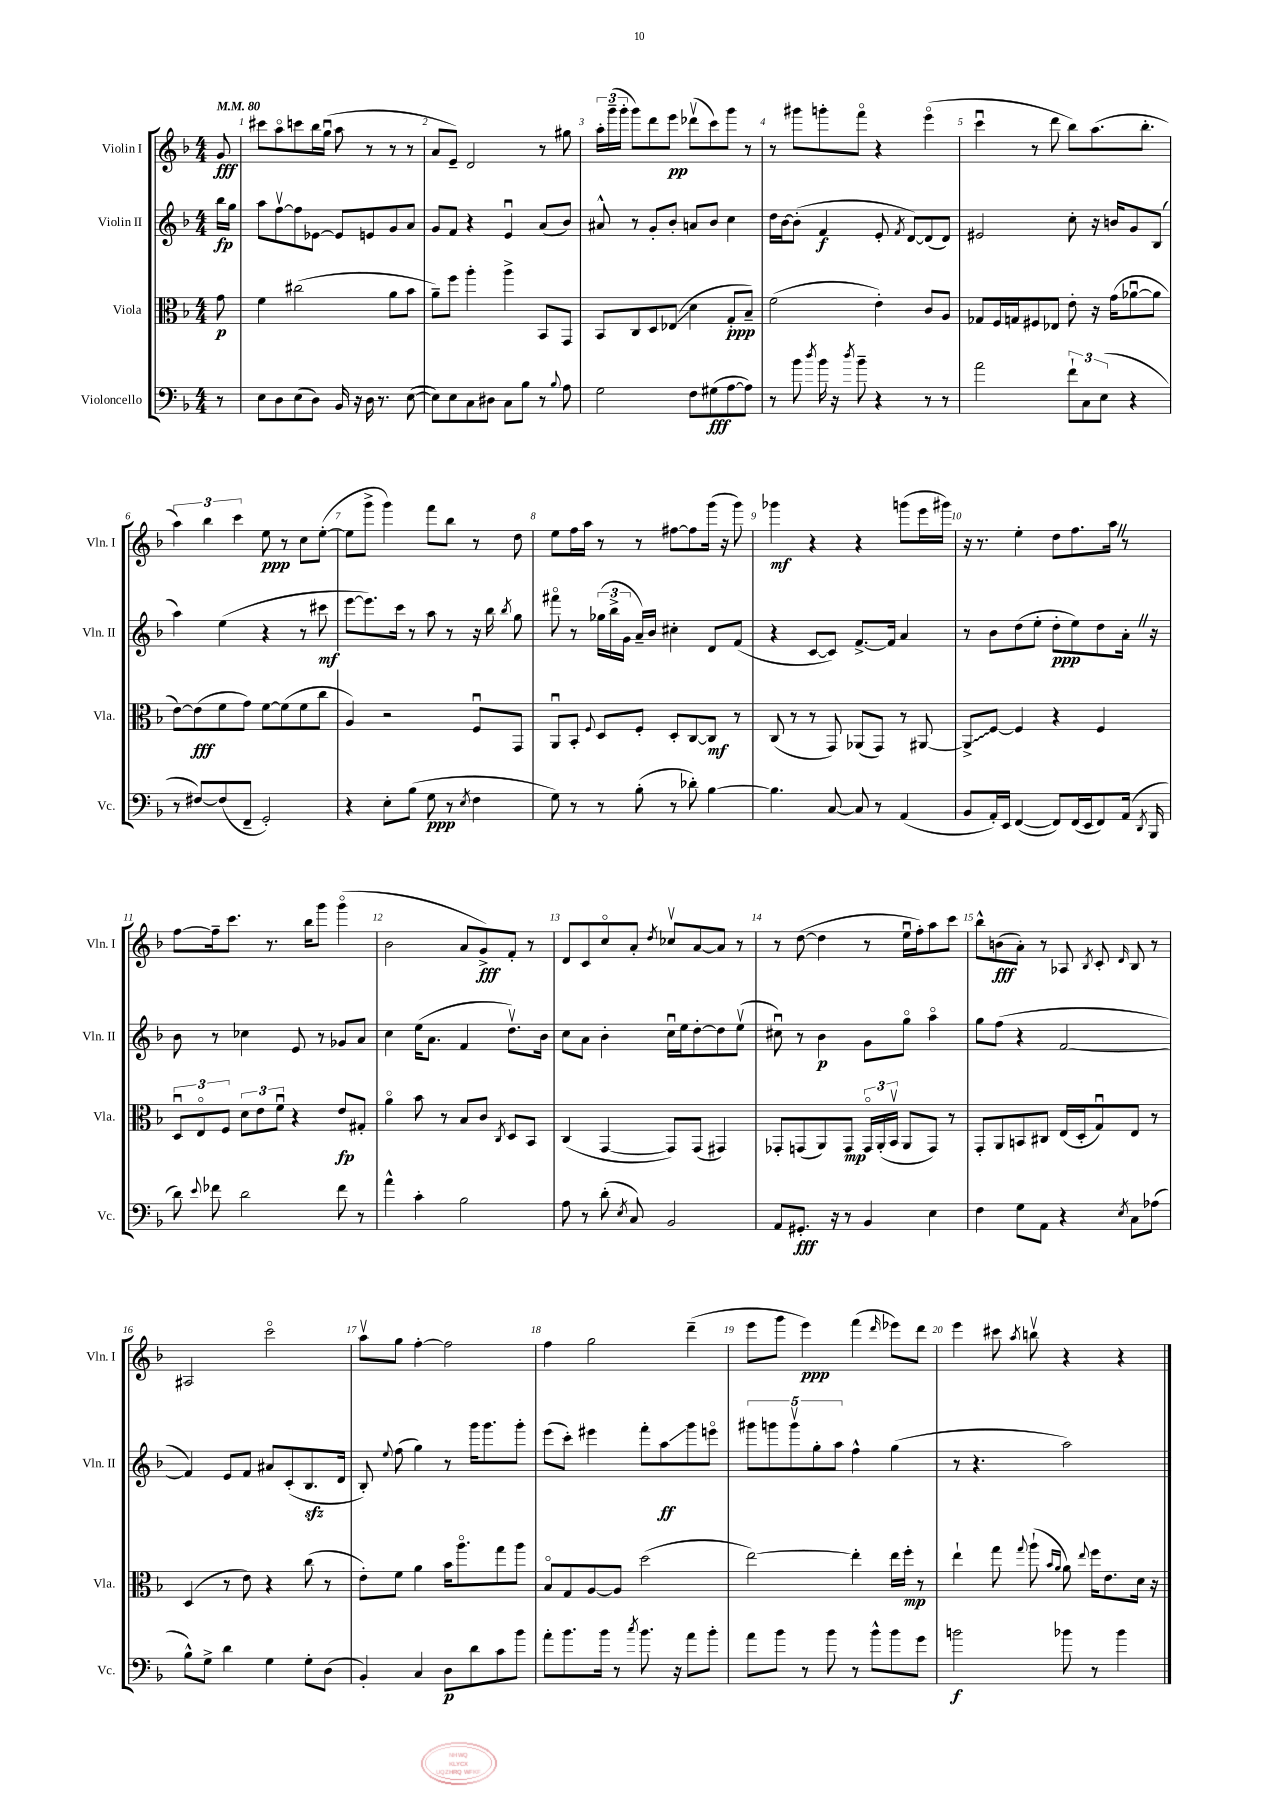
<<
\new StaffGroup <<
\new Staff = "s0" \with { instrumentName = "Violin I" shortInstrumentName = "Vln. I" } {
    \clef treble \key f \major \numericTimeSignature \time 4/4 \partial 8 \tempo 4 = 80
    \autoBeamOff g'8\fff |
    cis'''8[ a''8\flageolet c'''8 bes''16 g''16]\downbow( a''8 r8 r8 r8 |
    a'8[ e'8]--) d'2 r8 gis''8 |
    \tuplet 3/2 { a''16[-. g'''16--( g'''16]-. } g'''8[) d'''8 e'''8]\pp des'''8[\upbow( c'''8) g'''8] r8 |
    r8 gis'''8[ g'''8-. f'''8]\flageolet r4 e'''4\flageolet( |
    c'''4\downbow r8 d'''8 bes''8[) a''8.( bes''8.]-. |
    \tuplet 3/2 { a''4) bes''4 c'''4 } e''8\ppp r8 c''8[ e''8]~-.( |
    e''8[ g'''8]-> g'''4) f'''8[ bes''8] r8 d''8 |
    e''8[ f''16 a''16] r8 r8 fis''8[~ fis''8 g'''16]( r16 g'''8) |
    ges'''4\mf r4 r4 g'''8[( e'''16 gis'''16]) |
    r16 r8. e''4-. d''8[ f''8. a''16] \once \override BreathingSign.text = \markup { \musicglyph "scripts.caesura.straight" } \breathe r8 |
    f''8[~ f''16-- c'''8.] r8. bes''16[ g'''8] g'''4\flageolet( |
    bes'2 a'8[ g'8->\fff) f'8]-. r8 |
    d'8[ c'8 c''8\flageolet a'8]-. \acciaccatura { d''8 } ces''8[\upbow a'8~ a'8] r8 |
    r8 d''8~( d''4 r8 e''16[\downbow f''16-.) a''8 c'''8] |
    bes''8[-^ b'8\fff( a'8]-.) r8 aes8 \acciaccatura { bes8 } c'8-. \grace { d'16 } bes8 r8 |
    ais2 c'''2\flageolet |
    a''8[\upbow g''8] f''4~-. f''2 |
    f''4 g''2 d'''4--( |
    e'''8[ g'''8] e'''4\ppp) f'''4( \grace { d'''16 } ees'''8[) d'''8] |
    e'''4 cis'''8 \acciaccatura { a''8 } b''8\upbow r4 r4 \bar "|." |
}
\new Staff = "s1" \with { instrumentName = "Violin II" shortInstrumentName = "Vln. II" } {
    \clef treble \key f \major \numericTimeSignature \time 4/4 \partial 8
    \autoBeamOff bes''16[\fp g''16] |
    a''8[ f''8~\upbow f''8 ees'8]~ ees'8[ e'8 g'8 a'8] |
    g'8[ f'8] r4 e'4\downbow a'8[( bes'8]) |
    ais'8-^ r8 g'8[-. bes'8]-. a'8[ bes'8] c''4 |
    d''16[ bes'16~ bes'8]-.( f'4\f e'8-. \acciaccatura { f'8 } d'8[~) d'8( d'8]) |
    eis'2 c''8-. r16 b'16[ g'8 bes8]( |
    a''4) e''4( r4 r8 cis'''8\mf |
    e'''8[~ e'''8.) c'''16] r8 a''8 r8 r16 bes''16 \acciaccatura { bes''8 } g''8 |
    fis'''8\flageolet r8 \tuplet 3/2 { ges''16[( bes''16-> g'16] } a'16[--) bes'16] cis''4-. d'8[ f'8]( |
    r4 c'8[~ c'8]) f'8.[~-> f'16] a'4 |
    r8 bes'8[ d''8( e''8]-. d''8[-.\ppp e''8) d''8 a'16]-. \once \override BreathingSign.text = \markup { \musicglyph "scripts.caesura.straight" } \breathe r16 |
    bes'8 r8 ces''4 e'8 r8 ges'8[ a'8] |
    c''4 e''16[( a'8.] f'4 d''8.[\upbow) bes'16] |
    c''8[ a'8] bes'4-. c''16[\downbow e''16 d''8~-. d''8 e''8]\upbow( |
    cis''8\downbow) r8 bes'4\p g'8[ g''8]\flageolet a''4\flageolet |
    g''8[ f''8]( r4 f'2~ |
    f'4) e'8[ f'8] ais'8[ c'8-.( bes8.\sfz d'16] |
    bes8-.) \appoggiatura { e''8 } f''8( g''4) r8 g'''16[ g'''8. g'''8]-. |
    e'''8[( c'''8]-.) eis'''4 f'''8[-. a''8\glissando\ff g'''8 e'''8]\flageolet |
    \tuplet 5/4 { gis'''8[ g'''8 g'''8\upbow g''8-. a''8] } f''4-^ g''4( |
    r8 r4. a''2) \bar "|." |
}
\new Staff = "s2" \with { instrumentName = "Viola" shortInstrumentName = "Vla." } {
    \clef alto \key f \major \numericTimeSignature \time 4/4 \partial 8
    \autoBeamOff g'8\p |
    f'4 cis''2( a'8[ bes'8] |
    a'8[--) f''8] a''4-. a''4-> bes,8[ g,8] |
    bes,8[ c8 d8 ees8]\glissando( d'4 g8[-.\ppp bes8]--) |
    f'2( e'4-.) c'8[ a8] |
    ges8[ f16 g16 fis8 ees8] e'8-. r16 g'16[( aes'8~\downbow aes'8] |
    e'8[~) e'8\fff( f'8 g'8]) f'8[~ f'8( f'8 c''8] |
    a4) r2 f8[\downbow g,8] |
    a,8[\downbow bes,8]-. \appoggiatura { f8 } d8[ f8]-. d8[-. c8~ c8]\mf r8 |
    c8( r8 r8 g,8) aes,8[( g,8]) r8 ais,8~ |
    \once \override Glissando.style = #'zigzag ais,8[->\glissando f8]~ f4 r4 f4 |
    \tuplet 3/2 { d8[\downbow e8\flageolet f8] } \tuplet 3/2 { d'8[ e'8 f'8]\downbow } r4 e'8[\fp gis8]-. |
    a'4\flageolet bes'8 r8 bes8[ c'8] \acciaccatura { c8 } d8[ bes,8] |
    c4( g,4~ g,8[) g,8]( gis,4) |
    ges,8[-. g,8( a,8) g,8]\mp \tuplet 3/2 { g,16[\flageolet a,16-.( bes,16]\upbow } a,8[ g,8]) r8 |
    g,8[-. a,8 b,8 cis8] e16[( d16-. g8\downbow) e8] r8 |
    d4( r8 e'8) r4 c''8( r8 |
    e'8[-.) f'8] a'4 bes'16[ a''8.\flageolet g''8 a''8] |
    bes8[\flageolet g8 a8~ a8] d''2( |
    e''2~) e''4-. e''16[ f''16]-.\mp r8 |
    e''4-! g''8 \appoggiatura { g''8 } a''8-!( \grace { bes'16[ a'16] } a'8) \appoggiatura { e''8 } f''16[ e'8. d'16] r16 \bar "|." |
}
\new Staff = "s3" \with { instrumentName = "Violoncello" shortInstrumentName = "Vc." } {
    \clef bass \key f \major \numericTimeSignature \time 4/4 \partial 8
    \autoBeamOff r8 |
    e8[ d8 e8( d8]) bes,16 r16 d16 r8. e8~( |
    e8[) e8 c8 dis8] c8[ bes8] r8 \appoggiatura { bes8 } a8 |
    g2 f8[ gis8\fff( a8~ a8]) |
    r8 bes'8 \acciaccatura { d''8 } bes'16 r16 \acciaccatura { d''8 } bes'8-- r4 r8 r8 |
    a'2 \tuplet 3/2 { f'8[-! c8 e8]( } r4 |
    r8 fis8[~) fis8( f,8]-- g,2-.) |
    r4 e8[-. bes8]( g8\ppp r8 \acciaccatura { e8 } f4 |
    g8) r8 r8 bes8-.( r8 des'8-.) bes4~ |
    bes4. c8~ c8 r8 a,4( |
    bes,8[ a,16-.) e,16] f,4~( f,8[) f,16( e,16 f,8) a,16]( \acciaccatura { d,8 } bes,,16 |
    d'8) \appoggiatura { e'8 } fes'8 d'2 fes'8 r8 |
    a'4-^ c'4-. bes2 |
    a8 r8 d'8-.( \acciaccatura { e8 } c8) bes,2 |
    a,8[ gis,8.]-.\fff r16 r8 bes,4 e4 |
    f4 g8[ a,8] r4 \acciaccatura { e8 } c8[ aes8]( |
    bes8[-^) g8]-> d'4 g4 g8[-. d8]( |
    bes,4-.) c4 d8[\p d'8 c'8 bes'8] |
    a'8[-. bes'8. bes'16] r8 \acciaccatura { c''8 } bes'8. r16 a'8[ bes'8]-. |
    a'8[ bes'8] r8 bes'8 r8 bes'8[-^ bes'8 g'8] |
    b'2\f bes'8 r8 bes'4 \bar "|." |
}
>>
>>
\layout { \context { \Score \override BarNumber.break-visibility = ##(#f #t #t) barNumberVisibility = #all-bar-numbers-visible } }
